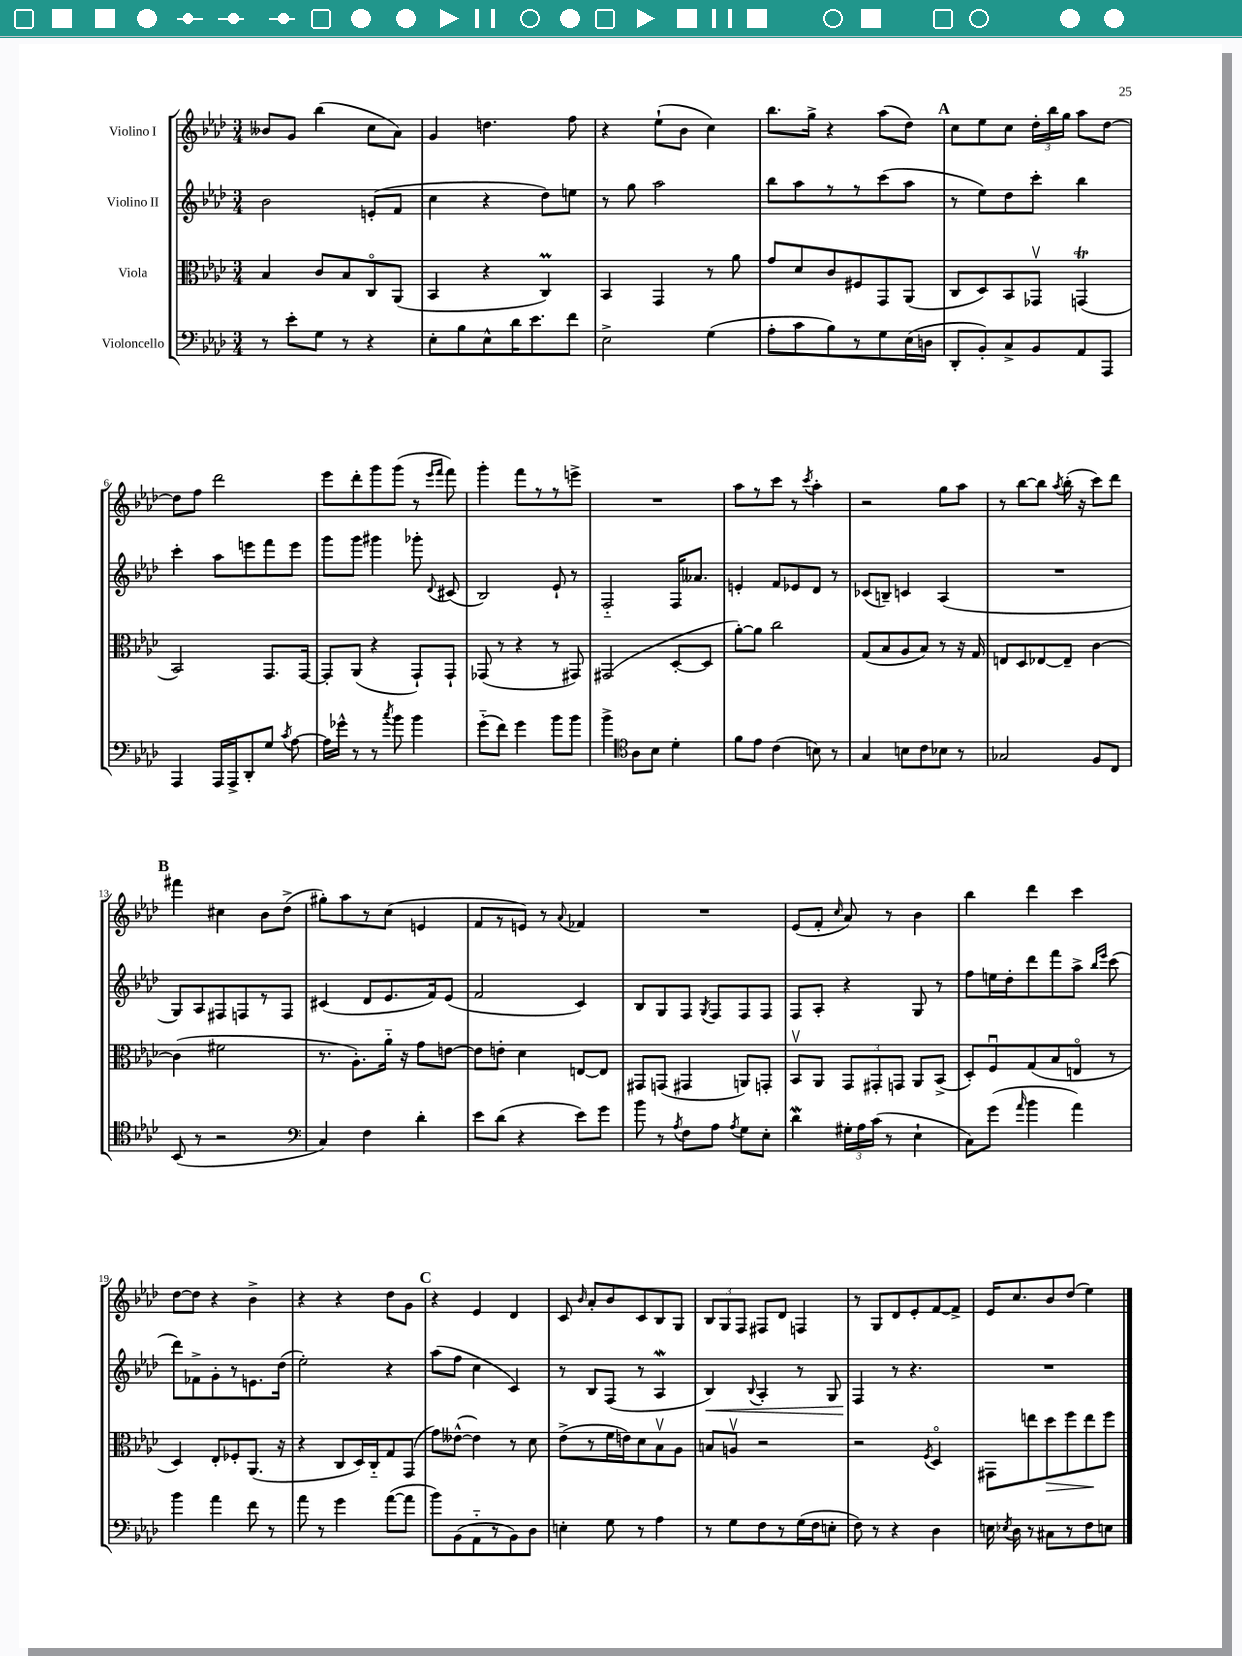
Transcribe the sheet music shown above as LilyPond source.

<<
\new StaffGroup <<
\new Staff = "s0" \with { instrumentName = "Violino I" } {
    \clef treble \key aes \major \numericTimeSignature \time 3/4
    \autoBeamOff beses'8[ g'8] bes''4( c''8[ aes'8]) |
    g'4 d''4. f''8 |
    r4 ees''8[-!( bes'8] c''4) |
    bes''8.[ g''16]-> r4 aes''8[( des''8]) |
    \mark \markup { \bold "A" } c''8[ ees''8 c''8] \tuplet 3/2 { des''16[-. bes''16 g''16] } aes''8[ des''8]~ |
    des''8[ f''8] des'''2 |
    ees'''8[ des'''8-. g'''8 g'''8]( r8 \grace { ees'''16[ f'''16] } f'''8) |
    g'''4-. f'''8[ r8 r8 e'''8]-> |
    R2. |
    aes''8[ r8 c'''8] r8 \acciaccatura { c'''8 } aes''4-. |
    r2 g''8[ aes''8] |
    r8 bes''8[~ bes''8] \acciaccatura { aes''8 } bes''16-.( r16 c'''8[) des'''8] |
    \mark \markup { \bold "B" } fis'''4 cis''4 bes'8[ des''8]->( |
    gis''8[-.) aes''8 r8 c''8]( e'4 |
    f'8[ r8 e'8]) r8 \appoggiatura { aes'8 } fes'4 |
    R2. |
    ees'8[( f'8]-. \grace { c''16 } aes'8) r8 bes'4 |
    bes''4 des'''4 c'''4 |
    des''8[~ des''8] r4 bes'4-> |
    r4 r4 des''8[ g'8] |
    \mark \markup { \bold "C" } r4 ees'4 des'4 |
    c'8 \grace { bes'16 } aes'8[-. bes'8 c'8 bes8 g8] |
    \tuplet 3/2 { bes8[ g8 f8] } fis8[ des'8] f4 |
    r8 g8[ des'8 ees'8-. f'8~ f'8]-> |
    ees'16[ c''8. bes'8 des''8]( ees''4) \bar "|." |
}
\new Staff = "s1" \with { instrumentName = "Violino II" } {
    \clef treble \key aes \major \numericTimeSignature \time 3/4
    \autoBeamOff bes'2 e'8[-.( f'8] |
    c''4 r4 des''8[) e''8] |
    r8 g''8 aes''2 |
    bes''8[ aes''8 r8 r8 c'''8( aes''8] |
    \mark \markup { \bold "A" } r8 ees''8[) des''8 c'''8]-. bes''4 |
    c'''4-. aes''8[ e'''8 f'''8 e'''8] |
    g'''8[ g'''8] gis'''4 ges'''8-. \appoggiatura { des'8 } cis'8( |
    bes2) ees'8-! r8 |
    f2-_ f16[ aeses'8.] |
    e'4-. f'8[ ees'8 des'8] r8 |
    ces'8[( b8]--) c'4 aes4( |
    R2. |
    \mark \markup { \bold "B" } g8[) aes8 fis8 f8 r8 f8] |
    cis'4( des'8[ ees'8. f'16) ees'8]( |
    f'2 c'4) |
    bes8[ g8 f8] \acciaccatura { g8 } f8[ f8 f8] |
    f8[ aes8]-. r4 g8 r8 |
    f''8[ e''16 des''16-. des'''8 f'''8 aes''8]-> \grace { bes''16[ ees'''16] } c'''8( |
    des'''8[) fes'8-> g'8-. r8 e'8. des''16]( |
    ees''2-.) r4 |
    \mark \markup { \bold "C" } aes''8[( f''8] c''4 c'4) |
    r8 bes8[ f8]( r8 aes4\mordent |
    bes4\<) \appoggiatura { bes8 } aes4-. r8 g8 |
    f4\! r8 r4. |
    R2. \bar "|." |
}
\new Staff = "s2" \with { instrumentName = "Viola" } {
    \clef alto \key aes \major \numericTimeSignature \time 3/4
    \autoBeamOff bes4 c'8[ bes8 c8\flageolet aes,8]( |
    bes,4 r4 c4\prall) |
    bes,4 g,4 r8 aes'8 |
    g'8[ des'8 c'8 fis8 g,8 aes,8]( |
    \mark \markup { \bold "A" } c8[ des8) bes,8 ges,8]\upbow g,4\trill( |
    bes,2) g,8.[ g,16]~ |
    g,8[-. aes,8]( r4 g,8[-!) g,8]-! |
    ges,8( r8 r4 r8 gis,8) |
    gis,2( des8[~-. des8] |
    aes'8[~-.) aes'8] c''2 |
    g8[( bes8 aes8 bes8]) r8 r16 g16 |
    e8[ des8 ees8~ ees8]-- c'4~ |
    \mark \markup { \bold "B" } c'4( fis'2 |
    r8. aes8.[-.) aes'16]-_ r16 g'8[ e'8]~ |
    e'8[ e'8]-. des'4 e8[~ e8] |
    gis,8[ g,8]( gis,4 a,8[) g,8]-. |
    bes,8[\upbow aes,8] \tuplet 3/2 { g,8[ gis,8-. g,8] } aes,8[ bes,8]->( |
    des8[-.) f8\downbow g8( bes8 e8]\flageolet r8 |
    des4) ees8[-. fes8-. aes,8.]( r16 |
    r4 c8[ des16) c16-_ g8 g,8]( |
    \mark \markup { \bold "C" } g'8[) eeses'8]~-^( eeses'4) r8 des'8 |
    ees'8[->( r8 f'16 e'16) des'8 bes8\upbow aes8] |
    b8[ a8]\upbow r2 |
    r2 \acciaccatura { f8 } des4\flageolet |
    gis,8[ e''8 des''8\> f''8 e''8\! f''8] \bar "|." |
}
\new Staff = "s3" \with { instrumentName = "Violoncello" } {
    \clef bass \key aes \major \numericTimeSignature \time 3/4
    \autoBeamOff r8 ees'8[-. g8] r8 r4 |
    ees8[-. bes8 ees8-^ des'16 ees'8. f'8] |
    ees2-> g4( |
    aes8[-. c'8 bes8) r8 g8 ees16( d16] |
    \mark \markup { \bold "A" } des,8[-. bes,8-.) c8-> bes,8 aes,8 aes,,8] |
    aes,,4 aes,,16[ aes,,16-> des,8-. g8] \acciaccatura { c'8 } aes8~ |
    aes16[ ges'16]-^ r8 r8 \acciaccatura { c''8 } bes'8 bes'4 |
    g'8[-_( f'8]) g'4 bes'8[ bes'8] |
    bes'4-> \clef tenor aes8[ bes8] des'4-. |
    f'8[ ees'8] c'4( b8) r8 |
    g4 b8[ c'8 bes8] r8 |
    ges2 f8[ c8] |
    \mark \markup { \bold "B" } bes,8( r8 r2 |
    \clef bass c4) f4 des'4-. |
    ees'8[ des'8]( r4 ees'8[) g'8] |
    bes'8 r8 \acciaccatura { aes8 } f8[ aes8] \acciaccatura { aes8 } g8[ ees8]-. |
    des'4\mordent \tuplet 3/2 { gis16[-. aes16 c'16]( } r8 ees4-! |
    c8[) g'8]( \grace { aes'16 } bes'4 aes'4) |
    bes'4 aes'4 f'8 r8 |
    aes'8 r8 g'4 aes'8[~( aes'8] |
    \mark \markup { \bold "C" } bes'8[) bes,8( aes,8-_ r8 bes,8) des8] |
    e4-. g8 r8 aes4 |
    r8 g8[ f8 r8 g16( f16 e8]-. |
    f8) r8 r4 des4 |
    e16 \acciaccatura { ees8 } des16 r8 cis8[ r8 f8 e8] \bar "|." |
}
>>
>>
